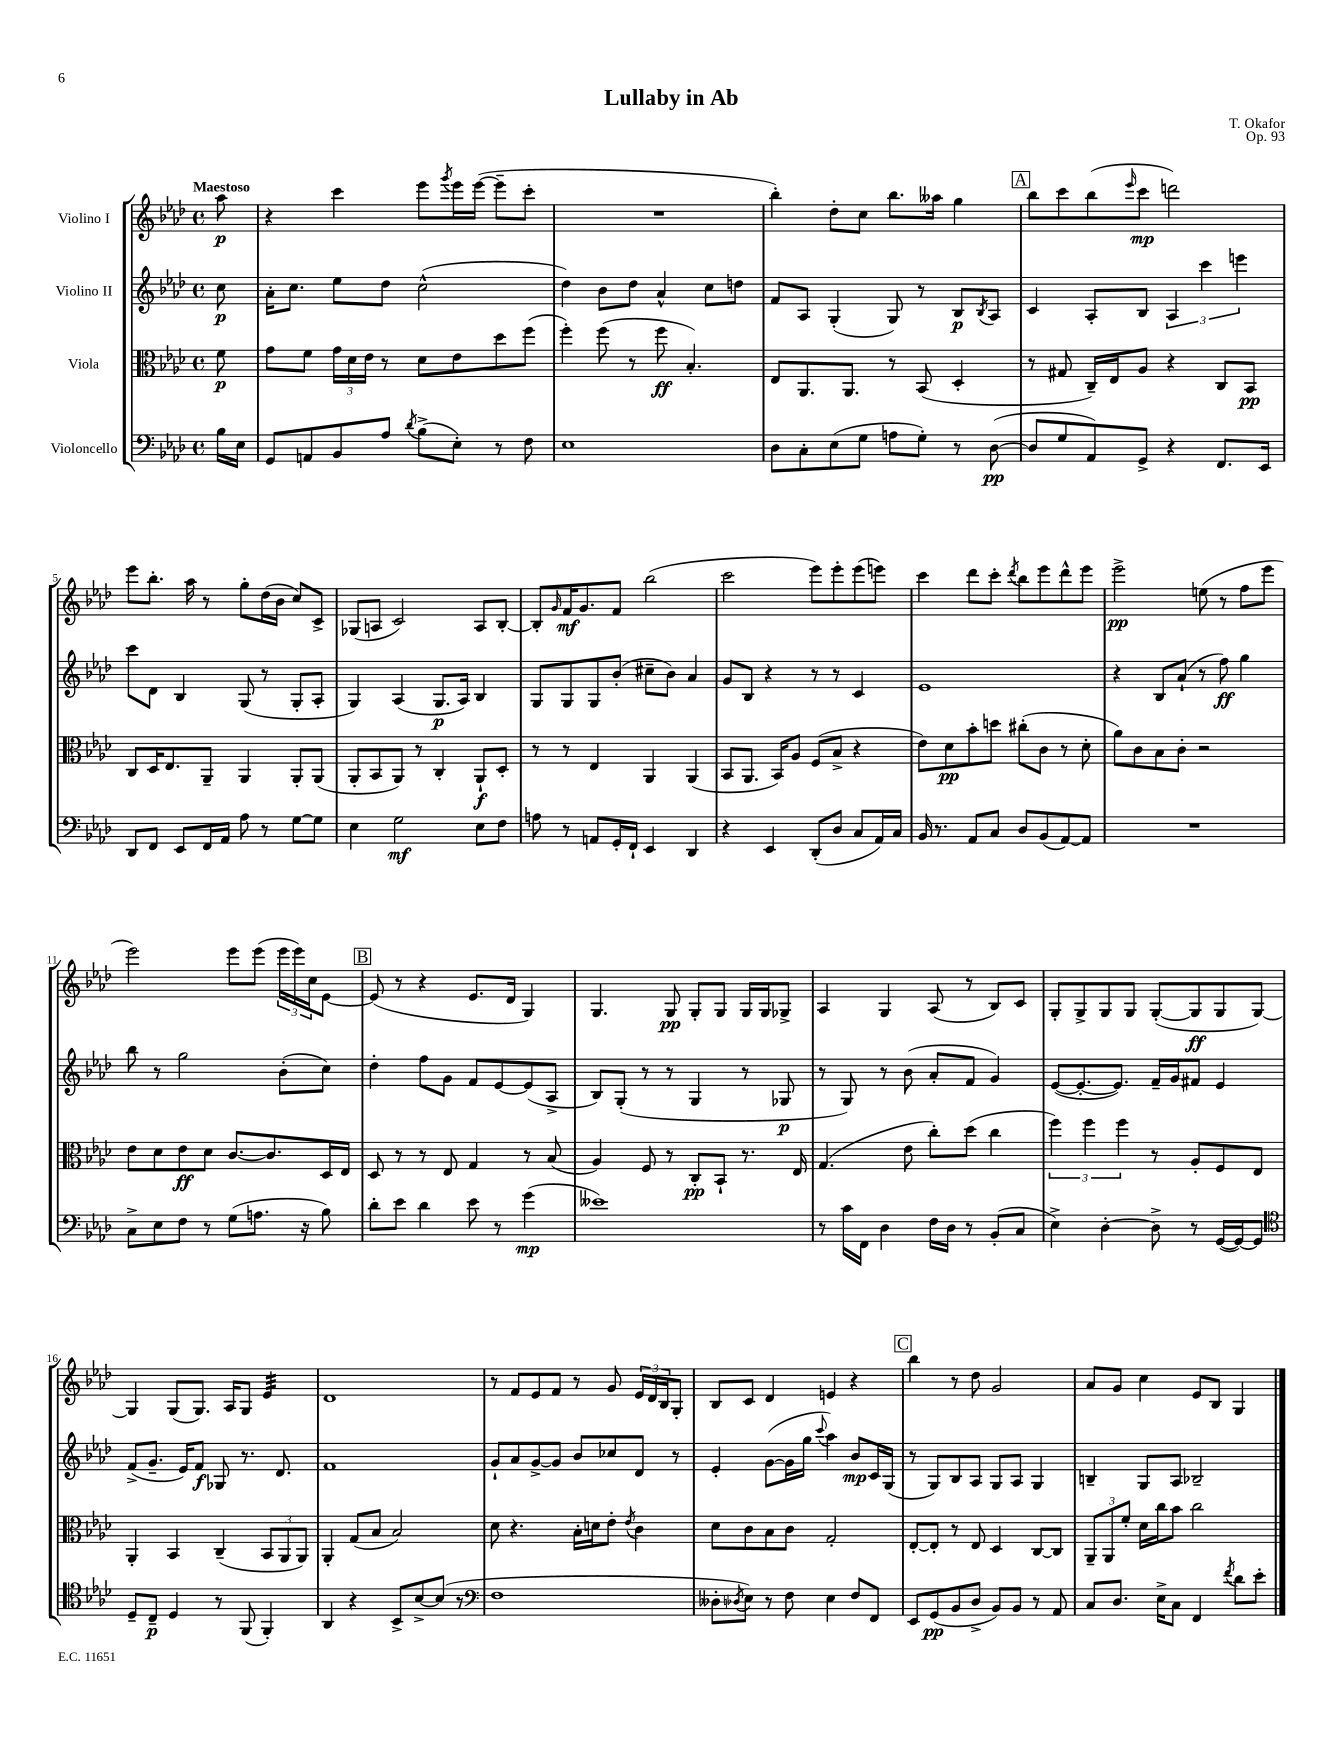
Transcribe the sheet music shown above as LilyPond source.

\header { title = "Lullaby in Ab" composer = "T. Okafor" opus = "Op. 93" }
<<
\new StaffGroup <<
\new Staff = "s0" \with { instrumentName = "Violino I" } {
    \clef treble \key aes \major \defaultTimeSignature \time 4/4 \partial 8 \tempo "Maestoso"
    aes''8\p |
    r4 c'''4 ees'''8 \acciaccatura { g'''8 } ees'''16 ees'''16~( ees'''8-- c'''8-. |
    R1 |
    bes''4-.) des''8-. c''8 bes''8. aeses''16 g''4 |
    \mark \markup { \box "A" } bes''8 c'''8 bes''8( \grace { ees'''16 } c'''8\mp d'''2) |
    ees'''8 bes''8.-. aes''16 r8 g''8-. des''16( bes'16 c''8) c'8-> |
    ges8( a8 c'2) a8 bes8~-. |
    bes8-. \grace { g'16 } f'16\mf g'8. f'8 bes''2( |
    c'''2 ees'''8) ees'''8-. ees'''8( e'''8) |
    c'''4 des'''8 c'''8-. \acciaccatura { des'''8 } bes''8 ees'''8 des'''8-^ ees'''8 |
    ees'''2->\pp e''8( r8 f''8 ees'''8 |
    ees'''2) ees'''8 ees'''8( \tuplet 3/2 { ees'''16 ees'''16) c''16 } ees'8~ |
    \mark \markup { \box "B" } ees'8( r8 r4 ees'8. des'16 g4) |
    g4. g8\pp g8-. g8 g16 g16 ges8-> |
    aes4 g4 aes8( r8 bes8) c'8 |
    g8-. g8-> g8 g8 g8~-.( g8\ff g8 g8~) |
    g4 g8( g8.) aes16 g8 ees'4:32 |
    des'1 |
    r8 f'8 ees'8 f'8 r8 g'8 \tuplet 3/2 { ees'16 des'16 bes16 } g8-. |
    bes8 c'8 des'4 e'4 r4 |
    \mark \markup { \box "C" } bes''4 r8 des''8 g'2 |
    aes'8 g'8 c''4 ees'8 bes8 g4 \bar "|." |
}
\new Staff = "s1" \with { instrumentName = "Violino II" } {
    \clef treble \key aes \major \defaultTimeSignature \time 4/4 \partial 8
    c''8\p |
    aes'16-. c''8. ees''8 des''8 c''2-^( |
    des''4) bes'8 des''8 aes'4-^ c''8 d''8 |
    f'8 aes8 g4-.( g8) r8 bes8\p \acciaccatura { bes8 } aes8 |
    \mark \markup { \box "A" } c'4 aes8-. bes8 \tuplet 3/2 { aes4 c'''4 e'''4 } |
    c'''8 des'8 bes4 g8( r8 g8-. aes8-. |
    g4) aes4( g8.\p aes16) bes4 |
    g8 g8 g8 bes'8-.( cis''8-- bes'8) aes'4 |
    g'8 bes8 r4 r8 r8 c'4 |
    ees'1 |
    r4 bes8 aes'8-!( r8 f''8\ff) g''4 |
    bes''8 r8 g''2 bes'8-.( c''8) |
    \mark \markup { \box "B" } des''4-. f''8 g'8 f'8 ees'8~ ees'8( aes8-> |
    bes8) g8-.( r8 r8 g4 r8 ges8\p |
    r8 g8) r8 bes'8( aes'8-. f'8 g'4) |
    ees'8~( ees'8.~-. ees'8.) f'16-- g'16 fis'8 ees'4 |
    f'8->( g'8.-- ees'16) f'8\f ges8 r8. des'8. |
    f'1 |
    g'8-! aes'8 g'8~-> g'8 bes'8 ces''8 des'8 r8 |
    ees'4-. g'8~( g'16 g''16 \appoggiatura { c'''8 } aes''4) bes'8\mp c'16 g16( |
    \mark \markup { \box "C" } r8 g8) bes8 aes8 g8 aes8 g4 |
    b4-- g8 aes8 bes2-- \bar "|." |
}
\new Staff = "s2" \with { instrumentName = "Viola" } {
    \clef alto \key aes \major \defaultTimeSignature \time 4/4 \partial 8
    f'8\p |
    g'8 f'8 \tuplet 3/2 { g'16 des'16 ees'16 } r8 des'8 ees'8 des''8 f''8( |
    f''4-.) f''8( r8 f''8\ff bes4.-.) |
    ees8 aes,8. aes,8. r8 bes,8( des4-. |
    \mark \markup { \box "A" } r8 gis8 c16--) ees16 aes8 r4 c8 bes,8\pp |
    c8 des16 ees8. aes,8-- aes,4 aes,8-. aes,8( |
    aes,8-. bes,8 aes,8) r8 c4-. aes,8-!\f des8-. |
    r8 r8 ees4 aes,4 aes,4( |
    bes,8 aes,8. bes,16) aes8 f8( bes8-> r4 |
    ees'8) des'8\pp bes'8-. d''8 cis''8-.( c'8 r8 des'8-. |
    aes'8) c'8 bes8 c'8-. r2 |
    ees'8 des'8 ees'8\ff des'8 c'8.~ c'8. des16 ees16 |
    \mark \markup { \box "B" } des8 r8 r8 ees8 g4 r8 bes8( |
    aes4) f8 r8 c8-.\pp bes,8-! r8. ees16 |
    g4.( ees'8 c''8-.) des''8( c''4 |
    \tuplet 3/2 { f''4) f''4 f''4 } r8 aes8-. f8 ees8 |
    aes,4-. bes,4 c4--( \tuplet 3/2 { bes,8 aes,8 aes,8) } |
    aes,4-. g8( bes8 bes2) |
    des'8 r4. bes16-. d'16 ees'8-. \acciaccatura { ees'8 } c'4 |
    des'8 c'8 bes8 c'8 g2-. |
    \mark \markup { \box "C" } ees8~-. ees8-. r8 ees8 des4 c8~ c8 |
    \tuplet 3/2 { aes,8-- aes,8 f'8-. } des'16 c''16 bes'8 c''2 \bar "|." |
}
\new Staff = "s3" \with { instrumentName = "Violoncello" } {
    \clef bass \key aes \major \defaultTimeSignature \time 4/4 \partial 8
    bes16 ees16 |
    g,8 a,8 bes,8 aes8 \acciaccatura { des'8 } bes8->( ees8-.) r8 f8 |
    ees1 |
    des8 c8-. ees8( g8 a8 g8-.) r8 des8~\pp( |
    \mark \markup { \box "A" } des8 g8 aes,8) g,8-> r4 f,8. ees,16 |
    des,8 f,8 ees,8 f,16 aes,16 aes8 r8 g8~ g8 |
    ees4 g2\mf ees8 f8 |
    a8 r8 a,8 g,16-. f,16-! ees,4 des,4 |
    r4 ees,4 des,8-.( des8 c8 aes,16) c16 |
    bes,16 r8. aes,8 c8 des8 bes,8( aes,8~) aes,8 |
    R1 |
    c8-> ees8 f8 r8 g8( a8. r16 bes8) |
    \mark \markup { \box "B" } des'8-. ees'8 des'4 ees'8 r8 g'4\mp( |
    eeses'1) |
    r8 c'16 f,16 des4 f16 des16 r8 bes,8-.( c8 |
    ees4->) des4~-. des8-> r8 g,16~( g,16~) g,8 |
    \clef tenor des8-- c8--\p des4 r8 f,8( f,4-.) |
    aes,4 r4 bes,8-> bes8~-> bes8( r8 |
    \clef bass f1 |
    deses8-. \acciaccatura { des8 } ees8) r8 f8 ees4 f8 f,8 |
    \mark \markup { \box "C" } ees,8 g,8\pp( bes,8 des8-> bes,8) bes,8 r8 aes,8 |
    c8 des8. ees16-> c8 f,4 \acciaccatura { f'8 } des'8 ees'8-. \bar "|." |
}
>>
>>
